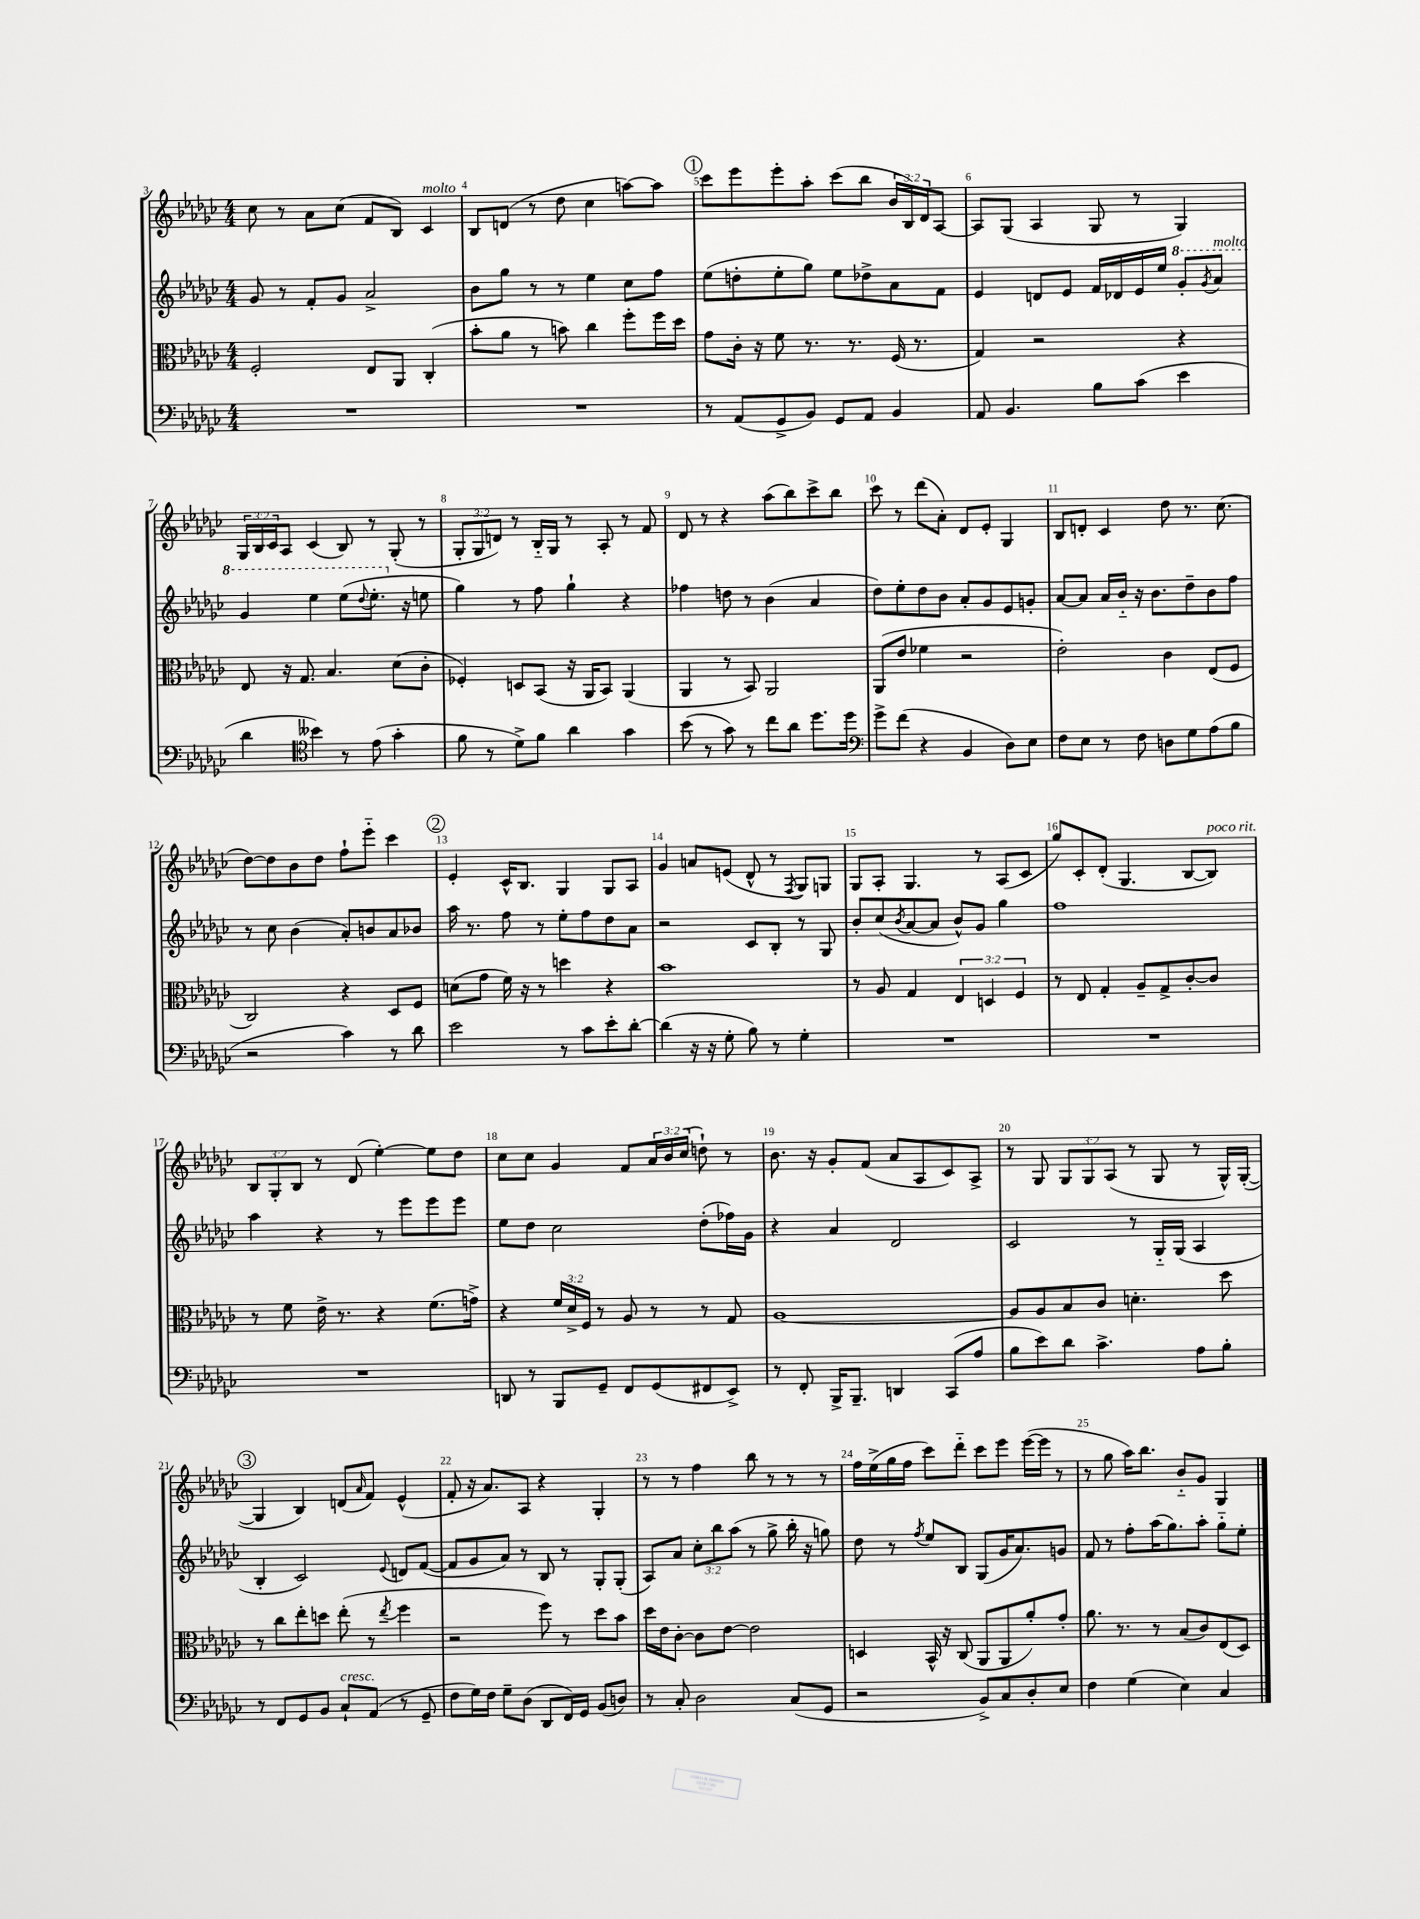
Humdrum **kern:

**kern	**kern	**kern	**kern
*part4	*part3	*part2	*part1
*staff4	*staff3	*staff2	*staff1
*clefF4	*clefC3	*clefG2	*clefG2
*k[b-e-a-d-g-c-]	*k[b-e-a-d-g-c-]	*k[b-e-a-d-g-c-]	*k[b-e-a-d-g-c-]
*M4/4	*M4/4	*M4/4	*M4/4
=3	=3	=3	=3
1r	2F'/	8g-/	8cc-\
.	.	8r	8r
.	.	8f'/L	8a-\L
.	.	8g-/J	(8cc-\J
.	8E-/L	2a-^/	8f/L
.	8AA-/J	.	8B-/J)
!	!	!	!LO:TX:a:i:t=molto
.	(4C-'/	.	4c-/
=4	=4	=4	=4
1r	8b-'\L	8b-\L	8B-/L
.	8a-\J	8gg-\J	(8dn/J
.	8r	8r	8r
.	8bn\)	8r	8dd-\
.	4cc-\	4ee-\	4cc-\
.	8ff'\L	8cc-\L	[8aan\L)
.	16ff\L	8ff\J	8aa\J]
.	16dd-\JJ	.	.
!!LO:REH:place=s1:t=1
=5	=5	=5	=5
8r	8g-\L	(8ee-\L	8ccc-\L
(8AA-/L	16c-'\Jk	8ddn'\	8eee-\
.	16r	.	.
8GG-^/	8f\	8ee-'\	8eee-'\
8BB-/J)	8.r	8gg-\J)	8aa-'\J
8GG-/L	.	8ee-\L	(8ccc-\L
.	8.r	.	.
8AA-/J	.	8dd-X^\	8bb-\J
4BB-/	(16F/	8a-\	24b-/LL
.	.	.	24B-/)
.	8.r	.	.
.	.	.	24d-/J
.	.	8f\J	[8A-/J
=6	=6	=6	=6
8AA-/	4G-/)	4e-/	8A-/L]
4.BB-/	.	.	(8G-/J
.	2r	8dn/L	4A-/
.	.	8e-/J	.
8B-\L	.	16f/LL	8G-/
.	.	16d-X/	.
(8c-\J	.	16e-/	8r
.	.	16ee-/JJ	.
*	*	*8va	*
4e-\	4r	8gg-'/L	4G-/)
.	.	8qgg-/	.
!	!	!LO:TX:a:i:t=molto	!
.	.	8aa-/J	.
!!LO:LB:g=z
=7	=7	=7	=7
4d-\	8E-/	4gg-/	24G-/LL
.	.	.	24B-/
.	.	.	24c-/J
.	16r	.	8A-/J
.	8.G-/	.	.
*clefC4	*	*	*
4b--X\)	.	4eee-\	(4c-/
.	4.B-/	.	.
8r	.	(8eee-\L	8B-/)
.	.	8qqddd-/	.
(8e-\	.	8.eee-'\J	8r
4g-'\	(8d-\L	.	(8G-'/
*	*	*X8va	*
.	.	16r	.
.	8c-'\J	8een\	8r
=8	=8	=8	=8
8f\	4F-X'/)	4gg-\)	12G-'/L
.	.	.	12G-/
8r	.	.	.
.	.	.	12dn/J)
8d-^\L)	8Dn/L	8r	8r
8f\J	(8BB-/J	8ff\	16B-/LL
.	.	.	16G-/JJ
4a-\	16r	4gg-`\	8r
.	16AA-/KL	.	.
.	8BB-/J)	.	8A-'/
4g-\	(4AA-/	4r	8r
.	.	.	8f/
=9	=9	=9	=9
(8b-\	4AA-/	4ff-X\	8d-/
8r	.	.	8r
8g-\)	8r	8ddn\	4r
8r	8BB-/)	8r	.
8cc-\L	2AA-/	(4b-\	(8aa-\L
8a-\J	.	.	8bb-\)
8.dd-\L	.	4a-/	8ccc-^\
.	.	.	8bb-\J
16dd-\Jk	.	.	.
=10	=10	=10	=10
*clefF4	*	*	*
8g-^\L	(8AA-/L	8dd-\L)	8ccc-\
(8f\J	8e-/J	8ee-'\	8r
4r	4f-X\	8dd-\	(8ddd-\L
.	.	8b-\J	8a-'\J)
4BB-/	2r	8a-'/L	8d-/L
.	.	8g-/	8e-'/J
8D-\L)	.	8e-/	4G-/
8E-\J	.	8gn'/J	.
=11	=11	=11	=11
8F\L	2e-'\)	[8a-/L	8B-/L
8E-\J	.	8a-/J]	8dn'/J
8r	.	16a-/LL	4c-/
.	.	16b-/JJ	.
8F\	.	16r	.
.	.	8.b-\L	.
8Dn\L	4c-\	.	8dd-\
8G-\	.	8dd-~\	8.r
(8A-\	(8E-/L	8b-\	.
.	.	.	(8.cc-\
8B-\J	8F/J	8ff\J	.
!!LO:LB:g=z
=12	=12	=12	=12
2r	2C-/)	8r	[8dd-\L)
.	.	8cc-\	8dd-\]
.	.	(4b-\	8b-\
.	.	.	8dd-\J
4c-\)	4r	8a-'/L)	8ff`\L
.	.	8bn/	8eee-\J
8r	8D-/L	8a-/	4ccc-\
8d-\	8F/J	8b-X/J	.
!!LO:REH:place=s1:t=2
=13	=13	=13	=13
2e-\	(8dn\L	16aa-\	4e-'/
.	.	8.r	.
.	8g-\J	.	.
.	16f\)	8ff\	16c-^^/KL
.	16r	.	8.B-/J
.	8r	8r	.
8r	4ddn\	8ee-'\L	4G-/
8c-\L	.	8ff\	.
8e-'\	4r	8dd-\	8G-/L
[8d-'\J	.	8a-\J	8A-/J
=14	=14	=14	=14
(4d-\]	1b-	2r	4g-/
16r	.	.	8an/L
16r	.	.	.
8G-'\	.	.	(8en/J
8B-\)	.	8c-/L	8d-^^/
8r	.	8B-'/J	8r
.	.	.	8qF/
4G-'\	.	8r	8G-/L)
.	.	8G-/	8Gn/J
=15	=15	=15	=15
1r	8r	8b-'/L	8G-/L
.	8A-/	(8cc-/	8A-'/J
.	.	8qb-/	.
.	4G-/	[8a-/	4.G-/
.	.	8a-/J]	.
.	6E-/	8b-^^/L)	.
.	.	8g-/J	8r
.	6Dn/	.	.
.	.	4gg-\	(8A-/L
.	6F/	.	.
.	.	.	8c-/J
=16	=16	=16	=16
1r	8r	1ff	8gg-/L)
.	8E-/	.	8c-'/
.	4G-'/	.	(8d-'/J
.	.	.	4.G-/
.	8A-~/L	.	.
.	8G-^/	.	.
.	[8c-'/	.	[8B-/L
!	!	!	!LO:TX:a:i:t=poco rit.
.	8c-/J]	.	8B-/J])
!!LO:LB:g=z
=17	=17	=17	=17
1r	8r	4aa-\	12B-/L
.	.	.	12G-'/
.	8f\	.	.
.	.	.	12B-/J
.	16e-^\	4r	8r
.	8.r	.	.
.	.	.	(8d-/
.	4r	8r	[4ee-'\)
.	.	8eee-\L	.
.	(8.f\L	8eee-\	8ee-\L]
.	.	8eee-\J	8dd-\J
.	16gn^\Jk)	.	.
=18	=18	=18	=18
8DDn/	4r	8ee-\L	8cc-\L
8r	.	8dd-\J	8cc-\J
8BBB-/L	24f/LL	2cc-\	4g-/
.	24d-^/	.	.
.	24F/JJ	.	.
8GG-~/J	8r	.	.
8FF/L	8A-/	.	8f/L
(8GG-/	8r	.	24a-/L
.	.	.	24b-/
.	.	.	(24cc-/JJ
8FF#X/	8r	(8dd-'\L	8ddn`\)
8EE-^/J)	8G-/	16ff-X\L)	8r
.	.	16g-\JJ	.
=19	=19	=19	=19
8r	[1A-	4r	8.b-\
8FF'/	.	.	.
.	.	.	16r
16BBB-^/KL	.	4a-/	8g-'/L
8.BBB-~/J	.	.	.
.	.	.	(8f/J
4DDn/	.	2d-/	8a-/L
.	.	.	8A-/
(8CC-/L	.	.	8c-/)
8A-/J	.	.	8A-^/J
=20	=20	=20	=20
8B-\L	8A-/L]	2c-/	8r
8e-\)	8A-/	.	8G-/
8d-\J	8B-/	.	12G-/L
.	.	.	12G-/
4.c-^\	8c-/J	.	.
.	.	.	(12A-/J
.	4.dn'\	8r	8r
.	.	16G-/LL	8G-/
.	.	(16G-/JJ	.
8A-\L	.	4A-/	8r
8B-'\J	8dd-\	.	16G-^^/LL)
.	.	.	([16G-'/JJ
!!LO:LB:g=z
!!LO:REH:place=s1:t=3
=21	=21	=21	=21
8r	8r	4B-'/	4G-/]
8FF/L	8cc-\L	.	.
8GG-/	8ee-'\	2c-/)	4B-/)
8BB-/J	8ddn\J	.	.
!LO:TX:a:i:t=cresc.	!	!	!
8C-`/L	(8ee-'\	.	(8dn/L
.	.	.	16qqa-/
(8AA-/J	8r	.	8f/J)
.	8qee-/	8qqe-/	.
8r	4ff\	8dn/L	(4e-^^/
8GG-~/	.	([8f/J	.
=22	=22	=22	=22
8F\L	2r	8f/L]	8f'/
16G-\L)	.	8g-/	16r
16F\JJ	.	.	8.a-/L)
8G-~\L	.	8a-/J)	.
(8D-\J	.	8r	8A-/J
8DD-/L	8ff\)	8B-/	4r
16FF/L)	8r	8r	.
16GG-/JJ	.	.	.
(8BB-/L	8dd-\L	8G-'/L	4G-'/
8Dn/J)	8b-\J	(8G-'/J	.
=23	=23	=23	=23
8r	16dd-\LL	8A-/L)	8r
.	16e-\J	.	.
8C-'/	[8c-'\J	8a-/J	8r
2D-\	8c-\L]	12cc-'\L	4ff\
.	.	12bb-\	.
.	[8e-\J	.	.
.	.	(12aa-\J	.
.	2e-\]	8r	8bb-\
.	.	8gg-^\	8r
(8C-/L	.	16bb-'\	8r
.	.	16r	.
8GG-/J	.	8ggn\)	8r
=24	=24	=24	=24
2r	4Dn/	8dd-\	16ff\LL
.	.	.	(16ee-^\
.	.	8r	16gg-\
.	.	.	16ff\JJ
.	.	8qff/	.
.	16BB-^^/	8ee-/L	8ccc-\L)
.	16r	.	.
.	(8C-/	8B-/J	8ddd-\J
8BB-^/L)	8AA-/L	(8G-/L	8ccc-\L
8C-/	8AA-/	16g-/K	8eee-\J
.	.	8.a-/)	.
8D-'/	8a-'/)	.	([16eee-\LL
.	.	.	16eee-\JJ]
8E-/J	8g-'/J	8gn/J	8r
=25	=25	=25	=25
4F\	8.a-\	8f/	8r
.	.	8r	8gg-\
.	8.r	.	.
(4G-\	.	8ff'\L	16aa-\KL)
.	.	.	8.bb-\J
.	8r	(16aa-\K	.
.	.	8.gg-\)	.
4E-\)	(8B-/L	.	8b-/L
.	8c-/)	8aa-'\J	8g-/J
4C-/	(8E-/	8gg-\L	4G-/
.	8D-/J)	8ee-'\J	.
==	==	==	==
*-	*-	*-	*-
